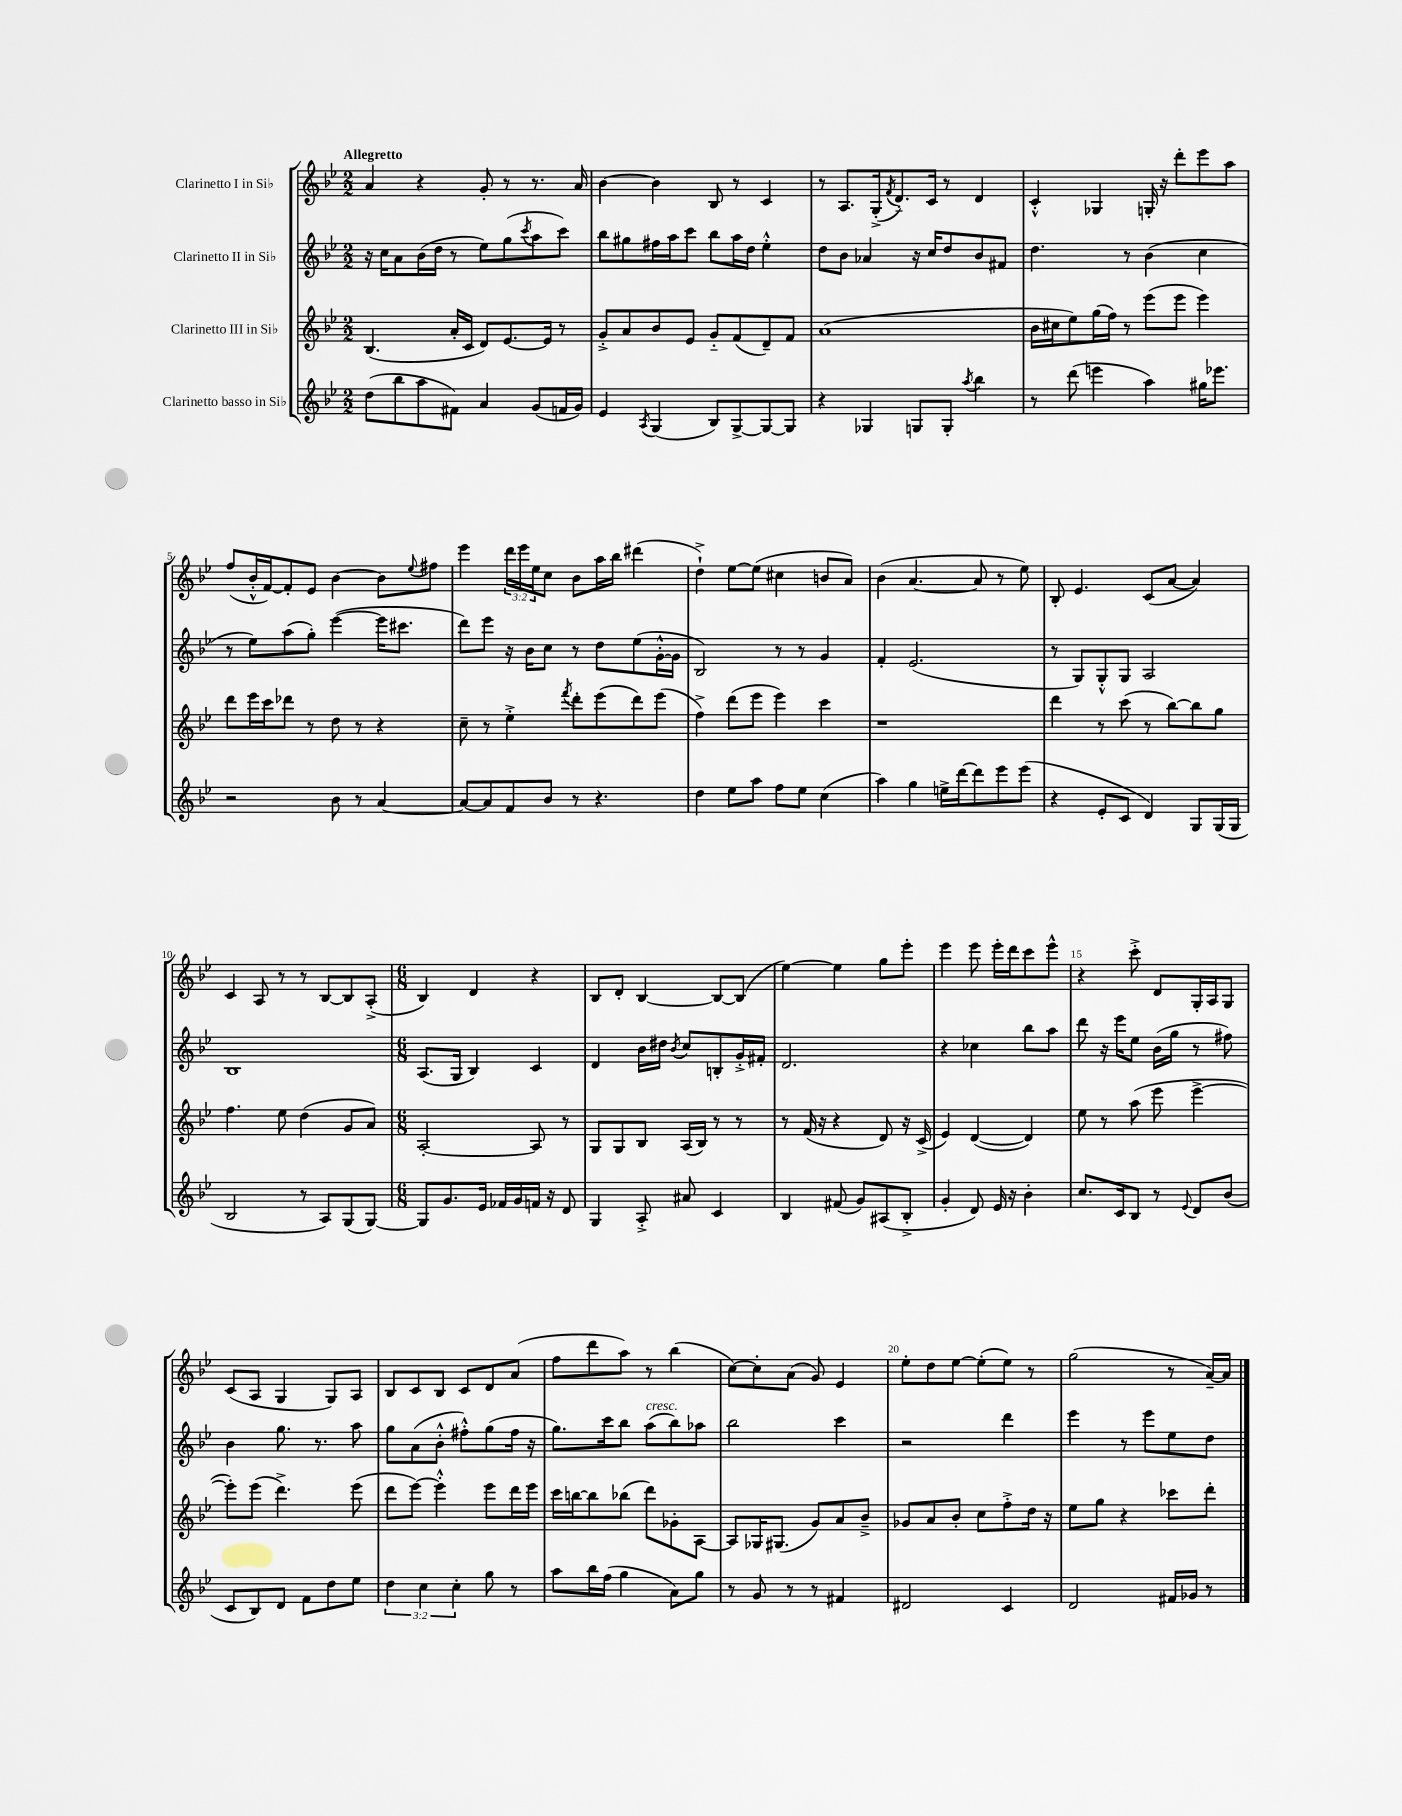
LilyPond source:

<<
\new StaffGroup <<
\new Staff = "s0" \with { instrumentName = "Clarinetto I in Sib" } {
    \clef treble \key bes \major \numericTimeSignature \time 2/2 \override Staff.TupletNumber.text = #tuplet-number::calc-fraction-text \tempo "Allegretto"
    a'4 r4 g'8-. r8 r8. a'16 |
    bes'4~ bes'4 bes8 r8 c'4 |
    r8 a8. g16-.->( \acciaccatura { f'8 } d'8.-_) c'16 r8 d'4 |
    c'4-.-^ ges4 g16-. r16 d'''8-. ees'''8 a''8 |
    f''8( bes'16-.-^ f'16~) f'8-. ees'8 bes'4~ bes'8 \appoggiatura { ees''8 } fis''8 |
    ees'''4 \tuplet 3/2 { d'''16 ees'''16 ees''16 } c''8 bes'8 a''16 bes''16 dis'''4( |
    d''4-!->) ees''8~ ees''8( cis''4 b'8 a'8) |
    bes'4( a'4.~ a'8 r8 ees''8) |
    bes8-. ees'4. c'8( a'8~ a'4) |
    c'4 a8 r8 r8 bes8~ bes8 a8-.->( |
    \numericTimeSignature \time 6/8 bes4) d'4 r4 |
    bes8 d'8-. bes4~ bes8~ bes8( |
    ees''4~) ees''4 g''8 ees'''8-. |
    ees'''4 ees'''8 ees'''16-. d'''16 c'''8 ees'''8-^ |
    r4 c'''8-.-> d'8 g16-. a16 g8 |
    c'8( a8 g4 g8) a8 |
    bes8 c'8 bes8 c'8 d'8 a'8( |
    f''8 d'''8 a''8) r8 bes''4( |
    c''8~) c''8-. a'8( g'8) ees'4 |
    ees''8-. d''8 ees''8~ ees''8-.( ees''8) r8 |
    g''2( r8 a'16~--) a'16 \bar "|." |
}
\new Staff = "s1" \with { instrumentName = "Clarinetto II in Sib" } {
    \clef treble \key bes \major \numericTimeSignature \time 2/2
    r16 c''16 a'8 bes'16( d''16 r8 ees''8) g''8( \acciaccatura { c'''8 } a''8 c'''8) |
    bes''8 gis''8 fis''16 a''16 c'''8 bes''8 a''16 d''16 ees''4-.-^ |
    d''8 bes'8 aes'4 r16 c''16 d''8 bes'8 fis'8 |
    d''4. r8 bes'4( c''4 |
    r8 ees''8) a''8( g''8-.) ees'''4~( ees'''16 cis'''8. |
    d'''8) ees'''8 r16 bes'16 c''8 r8 d''8 ees''8( g'16~-.-^ g'16 |
    bes2) r8 r8 g'4 |
    f'4-. ees'2.( |
    r8 g8) g8-.-^ g8 a2 |
    bes1 |
    \numericTimeSignature \time 6/8 a8.( g16 bes4) c'4 |
    d'4 bes'16 dis''16 \acciaccatura { bes'8 } c''8 b8-. g'16-.-> fis'16-. |
    d'2. |
    r4 ces''4 bes''8 a''8 |
    d'''8 r16 ees'''16 ees''8 bes'16( g''16 r8 fis''8) |
    bes'4 g''8. r8. a''8 |
    g''8 a'8( bes'8-.-^ fis''8-.-^) g''8( fis''16 r16 |
    g''8.) c'''16 bes''8 a''8^\markup { \italic "cresc." }( bes''8) aes''8 |
    bes''2 c'''4 |
    r2 d'''4 |
    ees'''4 r8 ees'''8 ees''8 d''8 \bar "|." |
}
\new Staff = "s2" \with { instrumentName = "Clarinetto III in Sib" } {
    \clef treble \key bes \major \numericTimeSignature \time 2/2
    bes4.( a'16-. c'16 d'8) ees'8.~ ees'16 r8 |
    g'8-.-> a'8 bes'8 ees'8 g'8-_ f'8( d'8--) f'8 |
    a'1( |
    bes'16 cis''16 ees''8) g''16( f''16) r8 ees'''8( ees'''8 ees'''4) |
    d'''8 ees'''16 c'''16 des'''8 r8 d''8 r8 r4 |
    c''8-- r8 ees''4-.-> \acciaccatura { f'''8 } d'''8-. ees'''8( d'''8) ees'''8( |
    f''4->) d'''8( ees'''8 ees'''4) c'''4 |
    r1 |
    d'''4 r8 c'''8( r8 bes''8~) bes''8 g''8 |
    f''4. ees''8 d''4( g'8 a'8) |
    \numericTimeSignature \time 6/8 a2~-. a8 r8 |
    g8 g8 bes8 a16( bes16) r8 r8 |
    r8 f'16( r16 r4 d'8) r16 c'16->( |
    ees'4) d'4~( d'4) |
    ees''8 r8 a''8( ees'''8 ees'''4~-> |
    ees'''8-.) ees'''8( d'''4.->) ees'''8( |
    d'''8 ees'''8~) ees'''4-.-^ ees'''8 d'''16 ees'''16 |
    c'''16 b''16~ b''8 bes''8( d'''8) ges'8-. a8~ |
    a8 ges16 gis8.( g'8) a'8 bes'8---> |
    ges'8 a'8 bes'8-. c''8 f''8-.-> d''16 r16 |
    ees''8 g''8 r4 ces'''8 d'''8-. \bar "|." |
}
\new Staff = "s3" \with { instrumentName = "Clarinetto basso in Sib" } {
    \clef treble \key bes \major \numericTimeSignature \time 2/2 \override Staff.TupletNumber.text = #tuplet-number::calc-fraction-text
    d''8( bes''8 a''8 fis'8) a'4 g'8( f'16 g'16) |
    ees'4 \acciaccatura { a8 } g4( bes8) g8~-> g8~ g8 |
    r4 ges4 g8 g8-. \acciaccatura { a''8 } bes''4 |
    r8 d'''8( e'''4 a''4) gis''16 ees'''8. |
    r2 bes'8 r8 a'4~ |
    a'8~ a'8 f'8 bes'8 r8 r4. |
    d''4 ees''8 a''8 f''8 ees''8 c''4( |
    a''4) g''4 e''16-> d'''16~ d'''8 ees'''8 ees'''8( |
    r4 ees'8-. c'8 d'4) g8 g16( g16 |
    bes2 r8 a8) g8( g8~) |
    \numericTimeSignature \time 6/8 g8 g'8. ees'16 fes'16 g'16 f'16 r16 d'8 |
    g4 a8-.-> ais'8 c'4 |
    bes4 fis'8( g'8) ais8( bes8-.-> |
    g'4-. d'8) ees'16 r16 bes'4-. |
    c''8. c'16 bes8 r8 \appoggiatura { ees'8 } d'8 bes'8( |
    c'8 bes8) d'8 f'8 d''8 ees''8 |
    \tuplet 3/2 { d''4 c''4 c''4-. } g''8 r8 |
    a''8 bes''16 f''16( g''4 a'8) g''8 |
    r8 g'8 r8 r8 fis'4 |
    dis'2 c'4 |
    d'2 fis'16 ges'16 r8 \bar "|." |
}
>>
>>
\layout { \context { \Score \override BarNumber.break-visibility = ##(#f #t #t) barNumberVisibility = #(every-nth-bar-number-visible 5) } }
